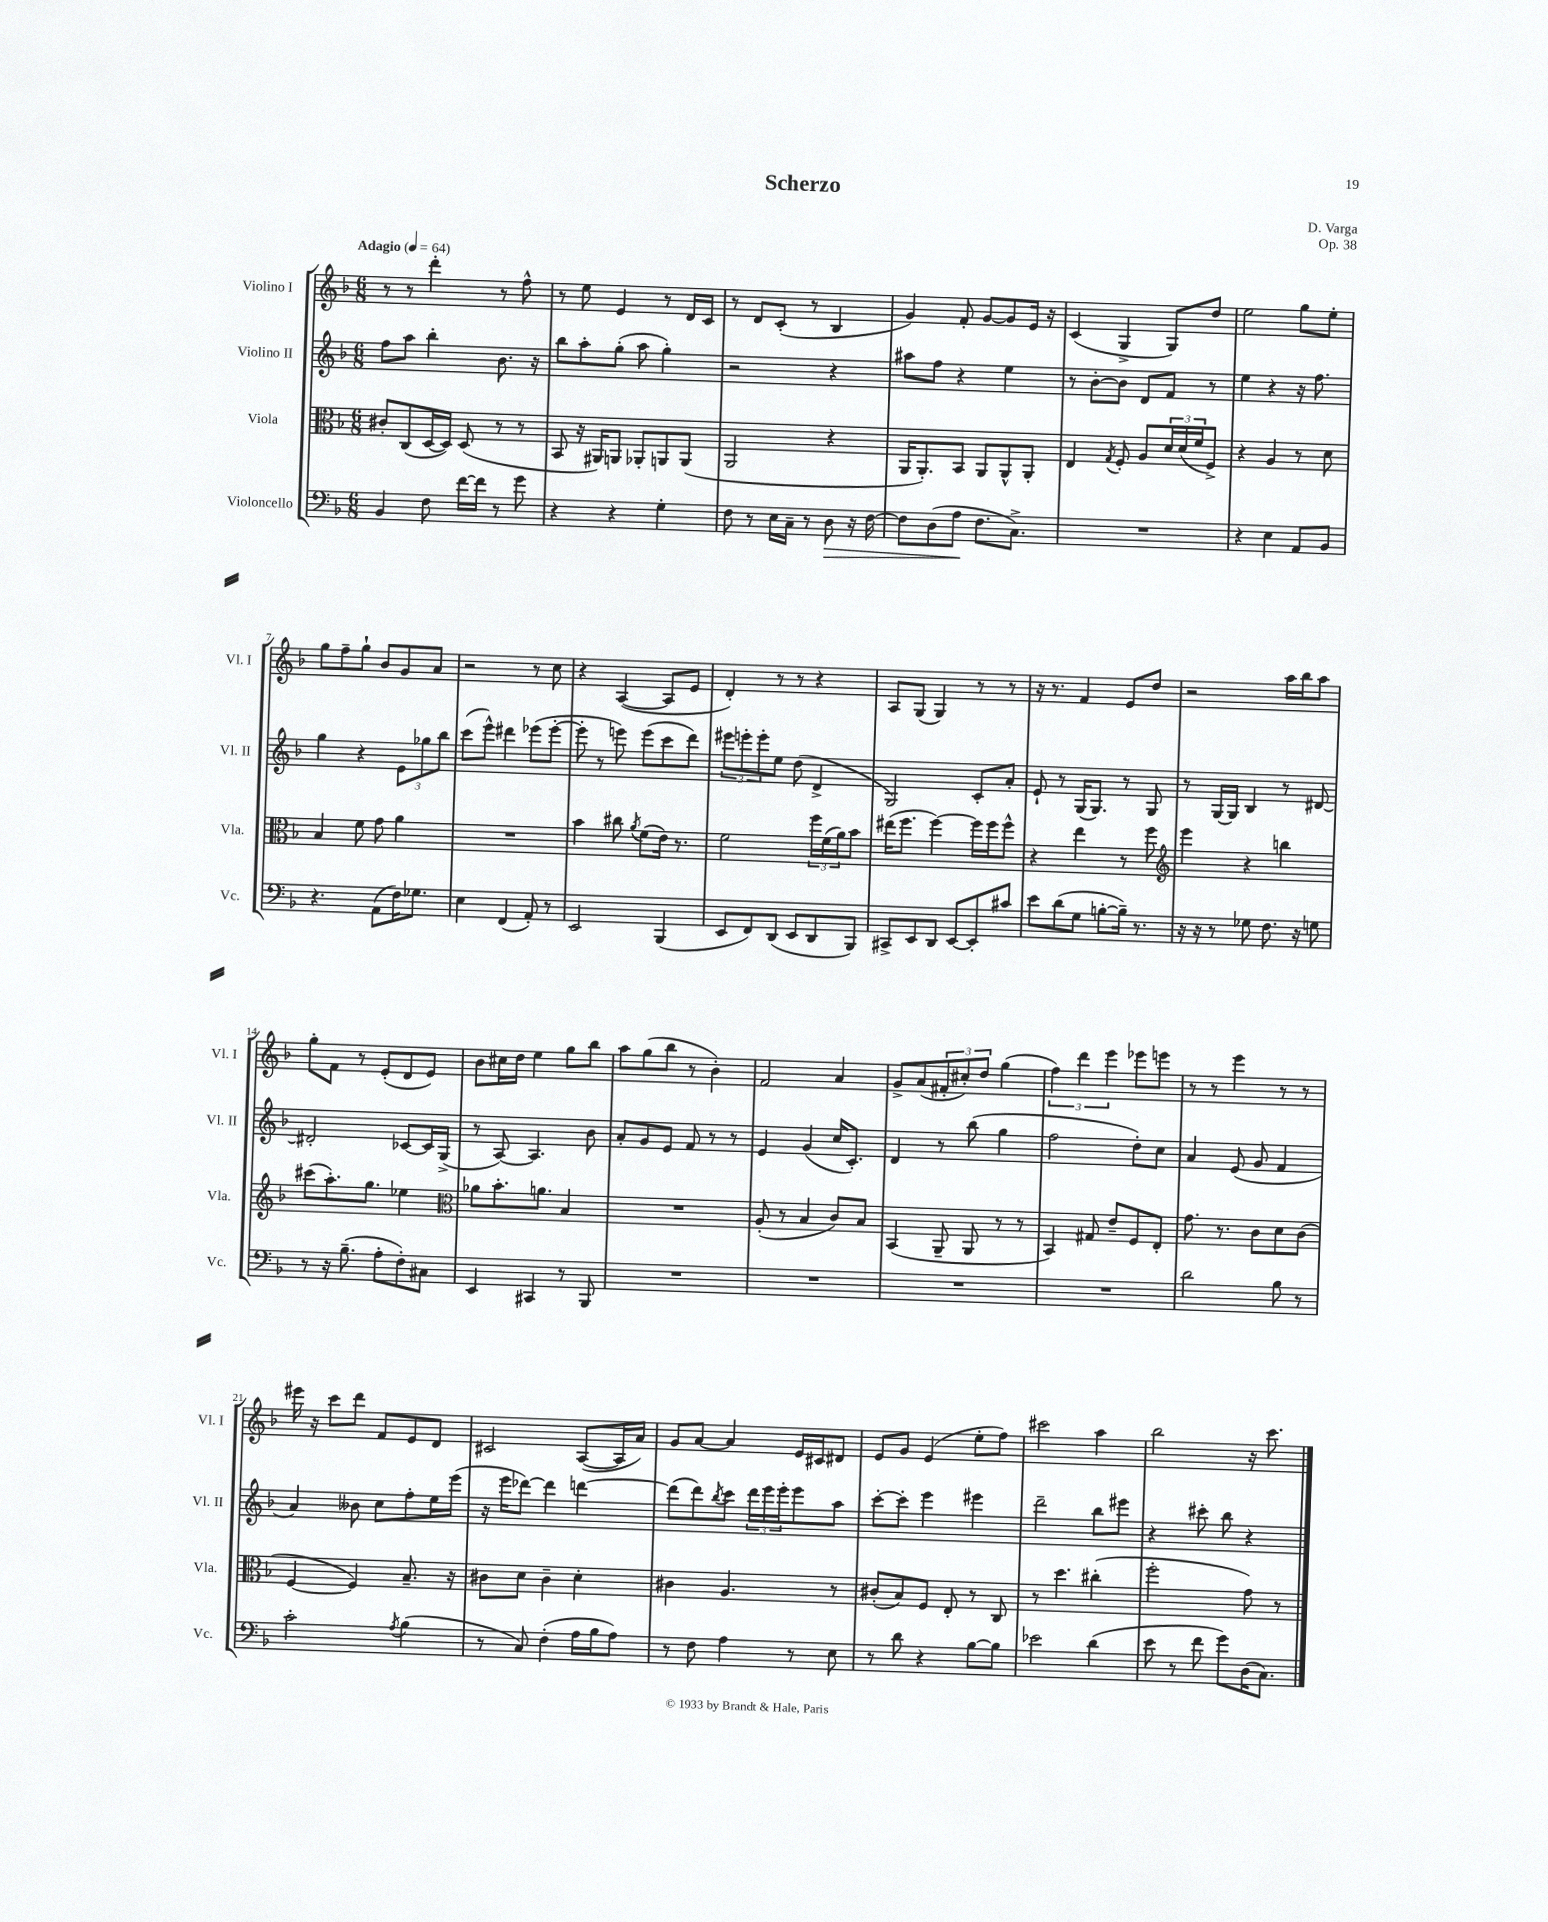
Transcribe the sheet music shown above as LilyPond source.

\header { title = "Scherzo" composer = "D. Varga" opus = "Op. 38" }
<<
\new StaffGroup <<
\new Staff = "s0" \with { instrumentName = "Violino I" shortInstrumentName = "Vl. I" } {
    \clef treble \key f \major \numericTimeSignature \time 6/8 \tempo "Adagio" 4 = 64
    r8 r8 d'''4-. r8 f''8-^ |
    r8 e''8 e'4 r8 d'16 c'16 |
    r8 d'8 c'8-.( r8 bes4 |
    g'4) f'8-. g'8~ g'8 e'16 r16 |
    c'4( g4-> g8) d''8 |
    e''2 g''8 e''8-. |
    g''8 f''8-- g''8-! bes'8 g'8 a'8 |
    r2 r8 c''8 |
    r4 a4~( a8 e'8 |
    d'4-.) r8 r8 r4 |
    a8 g8( g4) r8 r8 |
    r16 r8. f'4 e'8 d''8 |
    r2 a''16 bes''16 a''8 |
    g''8-. f'8 r8 e'8-.( d'8 e'8) |
    bes'8 cis''16 d''16 e''4 g''8 bes''8 |
    a''8 g''8( bes''8 r8 bes'4-.) |
    f'2 a'4 |
    g'8-> a'8( \tuplet 3/2 { fis'8-. cis''8-.) d''8 } g''4( |
    \tuplet 3/2 { f''4) d'''4 e'''4 } ees'''8 e'''8 |
    r8 r8 e'''4 r8 r8 |
    eis'''16 r16 c'''8 d'''8 f'8 e'8 d'8 |
    cis'2 a8~( a16 a'16) |
    g'8 a'8~ a'4 e'16 cis'16 dis'8 |
    e'8 g'8 e'4( e''8-. f''8) |
    cis'''2 a''4 |
    bes''2 r16 c'''8. \bar "|." |
}
\new Staff = "s1" \with { instrumentName = "Violino II" shortInstrumentName = "Vl. II" } {
    \clef treble \key f \major \numericTimeSignature \time 6/8
    f''8 a''8 bes''4-. bes'8. r16 |
    bes''8 a''8-. g''8-.( a''8 g''4-.) |
    r2 r4 |
    ais''8 f''8 r4 e''4 |
    r8 bes'8~-. bes'8 d'8 f'8 r8 |
    e''4 r4 r16 f''8. |
    g''4 r4 \tuplet 3/2 { e'8 ges''8 bes''8 } |
    c'''8( e'''8-^) dis'''4 ees'''8( ees'''8~-. |
    ees'''8-. r8 e'''8) e'''8( c'''8 d'''8) |
    \tuplet 3/2 { eis'''8 e'''8-. e'''8-. } e''8 d''8( d'4-> |
    g2) c'8-. a'8-. |
    e'8-! r8 g16( g8.) r8 g8 |
    r8 g16~ g16 bes4 r8 dis'8~ |
    dis'2-. ces'8~ ces'16 g16->( |
    r8 a8~) a4. bes'8 |
    a'8-. g'8 e'8 f'8 r8 r8 |
    e'4 g'4( c''16 c'8.-.) |
    d'4 r8 bes''8( g''4 |
    f''2 d''8-.) c''8 |
    a'4 e'8( g'8 f'4 |
    a'4) beses'8 c''8 f''8-. e''16 e'''16( |
    r16 e'''16 des'''8~) des'''4 d'''4~ |
    d'''8( d'''8) \acciaccatura { bes''8 } c'''8 \tuplet 3/2 { d'''16 e'''16 e'''16-. } e'''8 a''8 |
    c'''8~-. c'''8-. e'''4 eis'''4 |
    d'''2-- bes''8 eis'''8 |
    r4 cis'''8-. bes''8 r4 \bar "|." |
}
\new Staff = "s2" \with { instrumentName = "Viola" shortInstrumentName = "Vla." } {
    \clef alto \key f \major \numericTimeSignature \time 6/8
    cis'8-. c8( d16~ d16) d8( r8 r8 |
    bes,8 r16 ais,16) a,8 aes,8-. a,8 a,8( |
    a,2 r4 |
    a,16 a,8.-.) bes,8 a,8 a,8-^ a,8-. |
    e4 \acciaccatura { g8 } f8-. a8 \tuplet 3/2 { d'16 d'16( f'16 } f8->) |
    r4 a4 r8 d'8 |
    bes4 f'8 g'8 a'4 |
    R2. |
    bes'4 cis''8 \acciaccatura { a'8 } f'8( e'16) r8. |
    f'2 \tuplet 3/2 { f''16 f'16( a'16) } bes'8 |
    eis''16( f''8. f''4~) f''16 f''16 f''8-^ |
    r4 e''4 r8 f''8 |
    \clef treble e'''4 r4 b''4 |
    cis'''8( a''8.-.) g''8. ees''4 |
    \clef alto aes'8 bes'8.-. a'8. bes4 |
    R2. |
    a8-.( r8 bes4 c'8) bes8 |
    bes,4( a,8-- a,8 r8 r8 |
    bes,4) gis8 e'8-- f8 e8-. |
    g'8. r8. c'8 d'8 c'8( |
    f4~ f4) bes8.-- r16 |
    cis'8 d'8 cis'4-- d'4-. |
    cis'4 a4. r8 |
    cis'8-.( bes8) f8 e8-. r8 c8 |
    r8 d''4. cis''4-.( |
    f''2-. g'8) r8 \bar "|." |
}
\new Staff = "s3" \with { instrumentName = "Violoncello" shortInstrumentName = "Vc." } {
    \clef bass \key f \major \numericTimeSignature \time 6/8
    bes,4 f8 f'16~ f'16 r8 g'8 |
    r4 r4 g4-. |
    f8 r8 e16 c16-- r8 d8\> r16 f16~ |
    f8 d8( a8\! f8. c8.->) |
    R2. |
    r4 e4 a,8 bes,8 |
    r4. a,8( f16) ges8. |
    e4 f,4( a,8-.) r8 |
    e,2 bes,,4( |
    e,8 f,8) d,8( e,8 d,8 bes,,8) |
    cis,8-> e,8 d,8 e,8~ e,8-. cis'8 |
    e'8 d'8( g8 b8~-. b16--) r8. |
    r16 r16 r8 ges8 f8. r16 g8 |
    r8 r16 bes8.--( a8-. f8-.) cis8 |
    e,4 cis,4 r8 bes,,8 |
    R2. |
    R2. |
    R2. |
    R2. |
    d'2 bes8 r8 |
    c'2-. \acciaccatura { a8 } bes4( |
    r8 c8) f4-.( a16 bes16 a8) |
    r8 f8 a4 r8 e8 |
    r8 d'8 r4 bes8~ bes8 |
    ees'2 d'4( |
    e'8 r8 f'8 g'8) d16( c8.) \bar "|." |
}
>>
>>
